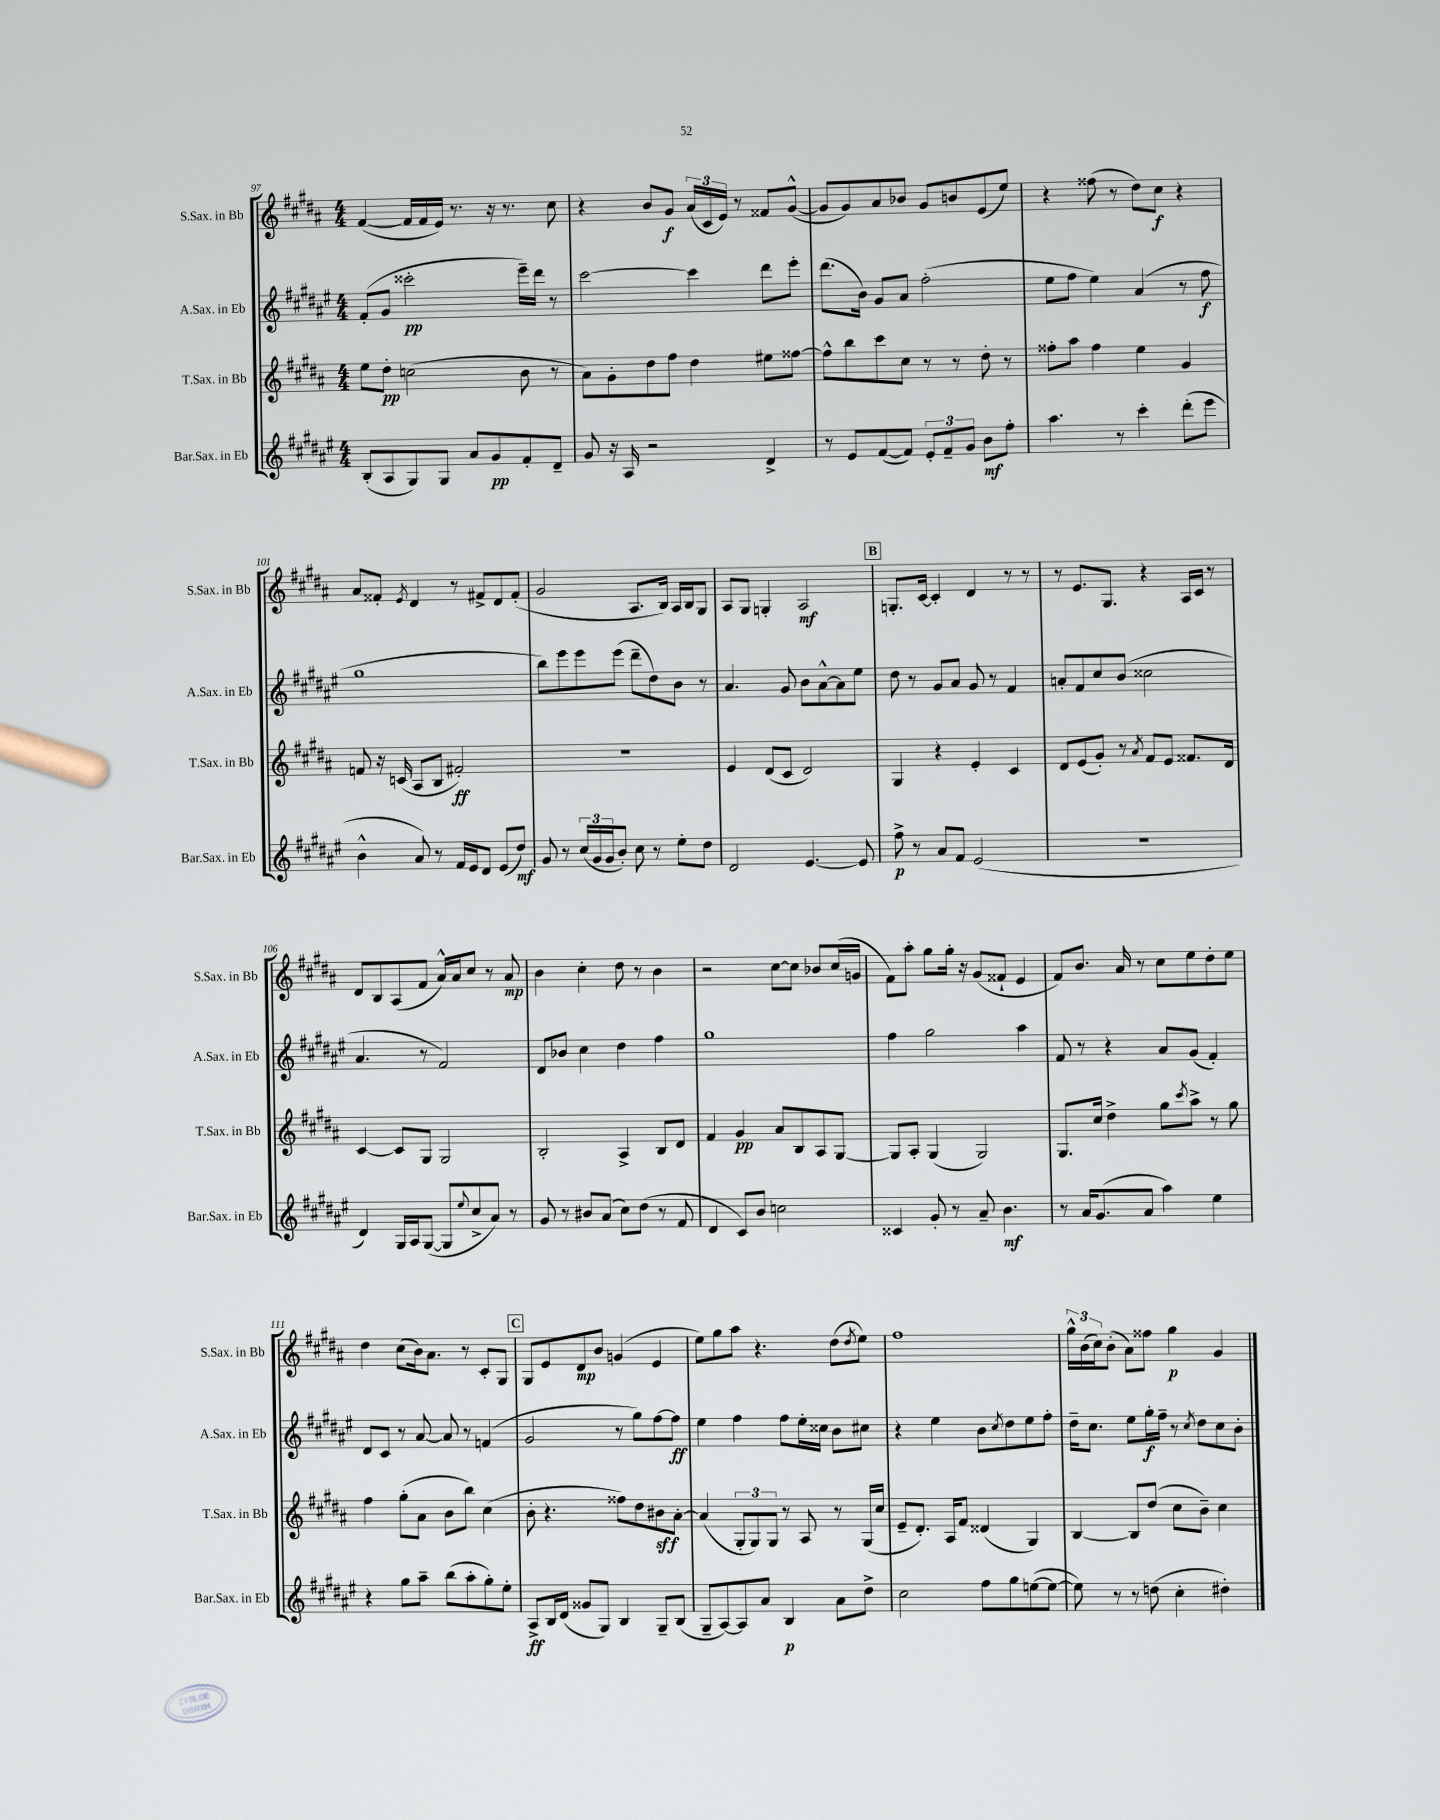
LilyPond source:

<<
\new StaffGroup <<
\new Staff = "s0" \with { instrumentName = "S.Sax. in Bb" shortInstrumentName = "S.Sax. in Bb" } {
    \clef treble \key b \major \numericTimeSignature \time 4/4
    fis'4~( fis'16 fis'16 e'16) r8. r16 r8. cis''8 |
    r4 b'8 gis'8\f \tuplet 3/2 { ais'16( cis'16 e'16) } r8 fisis'8 gis'8~-^( |
    gis'8 gis'8) ais'8 bes'8 gis'8 b'8 e'8( e''8) |
    r4 fisis''8( r8 dis''8) cis''8\f r4 |
    ais'8 fisis'8-. \acciaccatura { e'8 } dis'4 r8 fis'8-> dis'8 fis'8-.( |
    gis'2 ais8. b16) ais16 b16 gis8 |
    ais8 gis8 g4-. ais2\mf |
    \mark \markup { \box "B" } g8.-. cis'16~ cis'4-. dis'4 r8 r8 |
    r8 e'8. gis8. r4 ais16 cis'16 r8 |
    dis'8 b8 ais8( fis'8 ais'16-^) ais'16 cis''8 r8 ais'8\mp |
    b'4 cis''4-. dis''8 r8 b'4 |
    r2 cis''8~ cis''8 bes'8 cis''16( g'16 |
    fis'8) ais''8-. gis''8 gis''16-. r16 gis'8( fisis'8-! e'4 |
    fis'8) b'8. ais'16 r8 cis''8 e''8 dis''8-. e''8 |
    dis''4 cis''8( b'16) ais'8. r8 cis'8-. gis8 |
    \mark \markup { \box "C" } gis8 e'8 dis'8\mp b'8 g'4( e'4 |
    e''8) gis''8 ais''8 r4. dis''8( \acciaccatura { dis''8 } e''8) |
    fis''1 |
    \tuplet 3/2 { gis''16-^ b'16( cis''16) } b'8-.( ais'8) fisis''8 gis''4\p gis'4 \bar "|." |
}
\new Staff = "s1" \with { instrumentName = "A.Sax. in Eb" shortInstrumentName = "A.Sax. in Eb" } {
    \clef treble \key fis \major \numericTimeSignature \time 4/4
    fis'8-.( gis'8 cisis'''2-.\pp eis'''16--) dis'''16 r8 |
    cis'''2~ cis'''4 dis'''8 eis'''8-. |
    dis'''8.( b'16) gis'8 ais'8 fis''2-.( |
    eis''8 fis''8 eis''4) ais'4( r8 fis''8\f |
    gis''1 |
    b''8) eis'''8 eis'''8 eis'''8( dis'''8-- dis''8) b'8 r8 |
    ais'4. gis'8 b'8 ais'8~-^ ais'8 eis''8 |
    \mark \markup { \box "B" } dis''8 r8 gis'8 ais'8 gis'8 r8 fis'4 |
    a'8-. fis'8 cis''8 b'8( cisis''2 |
    ais'4. r8 fis'2) |
    dis'8 bes'8 cis''4 dis''4 fis''4 |
    gis''1 |
    fis''4 gis''2 ais''4 |
    fis'8 r8 r4 ais'8 gis'8( fis'4-.) |
    dis'8 cis'8 r8 ais'8~ ais'8 r8 f'4( |
    \mark \markup { \box "C" } gis'2 r8 gis''8) fis''8~ fis''8\ff |
    eis''4 fis''4 fis''8 eis''16-. cisis''16 b'8 cis''8 |
    r4 eis''4 b'8 \acciaccatura { cis''8 } dis''8 eis''8 fis''8-. |
    dis''16-- cis''8. eis''8 gis''16-.\f fis''16-- r8 \acciaccatura { cis''8 } dis''8 cis''8 b'8-. \bar "|." |
}
\new Staff = "s2" \with { instrumentName = "T.Sax. in Bb" shortInstrumentName = "T.Sax. in Bb" } {
    \clef treble \key b \major \numericTimeSignature \time 4/4
    e''8 dis''8-.\pp c''2( b'8 r8 |
    ais'8) gis'8-. dis''8 fis''8 dis''4 eis''8 fisis''8~ |
    fisis''8-^ b''8 cis'''8 cis''8 r8 r8 dis''8-. r8 |
    fisis''8-. ais''8 fisis''4 e''4 gis'4 |
    f'8 r16 c'16( ais8 b8 fis'2-.\ff) |
    R1 |
    e'4 dis'8( cis'8 dis'2) |
    \mark \markup { \box "B" } gis4 r4 e'4-. cis'4 |
    dis'8 e'8( gis'8-.) r8 \acciaccatura { ais'8 } fis'8 e'8 fisis'8. dis'16 |
    cis'4~ cis'8 gis8 gis2 |
    b2-. ais4-> b8 dis'8 |
    fis'4 gis'4\pp ais'8 b8 ais8 gis8~ |
    gis8 ais8-. gis4( gis2) |
    gis8. cis''16 dis''4-> gis''8 \acciaccatura { cis'''8 } ais''8-> r8 gis''8 |
    fis''4 gis''8-.( ais'8 b'8 b''8) cis''4( |
    \mark \markup { \box "C" } b'8-. r4. fisis''8) dis''8 bis'8\sff ais'8~-. |
    ais'4( \tuplet 3/2 { gis8-. gis8) gis8 } r8 ais8 r8 gis16( cis''16 |
    e'8-- dis'8.-.) ais16 fis'8 disis'4( gis4) |
    b4~ b8 dis''8( cis''8 b'8--) cis''4 \bar "|." |
}
\new Staff = "s3" \with { instrumentName = "Bar.Sax. in Eb" shortInstrumentName = "Bar.Sax. in Eb" } {
    \clef treble \key fis \major \numericTimeSignature \time 4/4
    b8-.( ais8 gis8) gis8 ais'8 gis'8\pp fis'8-. dis'8-- |
    gis'8 r16 ais16 r2 dis'4-> |
    r8 eis'8 fis'8~( fis'8) \tuplet 3/2 { eis'8-. fis'8-- gis'8 } b'8\mf fis''8-. |
    ais''4. r8 cis'''4-. dis'''8-.( eis'''8 |
    b'4-^ ais'8) r8 fis'16 eis'16 dis'8 eis'8( dis''8\mf) |
    gis'8 r8 \tuplet 3/2 { cis''16( gis'16 gis'16 } b'8-.) cis''8 r8 eis''8-. dis''8 |
    dis'2 eis'4.~ eis'8 |
    \mark \markup { \box "B" } fis''8->\p r8 ais'8 fis'8 eis'2( |
    R1 |
    dis'4) gis16 ais16 gis8~( gis8 \appoggiatura { eis''8 } cis''8-> ais'8) r8 |
    gis'8 r8 bis'8 ais'8( cis''8) dis''8( r8 fis'8 |
    dis'4 cis'8) b'8 c''2 |
    cisis'4 gis'8-. r8 ais'8-- b'4.\mf |
    r8 ais'16 gis'8.( ais'8 ais''4) eis''4 |
    r4 gis''8 ais''8-- b''8( ais''8-. gis''8-.) eis''8-. |
    \mark \markup { \box "C" } ais8->\ff b16 dis'16( gisis'8 gis8) b4 gis8-- b8( |
    gis8-- ais8~) ais8 ais'8 b4\p ais'8 dis''8-> |
    cis''2 fis''8 gis''8 e''8~( e''8~ |
    e''8) r8 r8 d''8( cis''4-. dis''4-.) \bar "|." |
}
>>
>>
\layout { \context { \Score currentBarNumber = #97 } }
